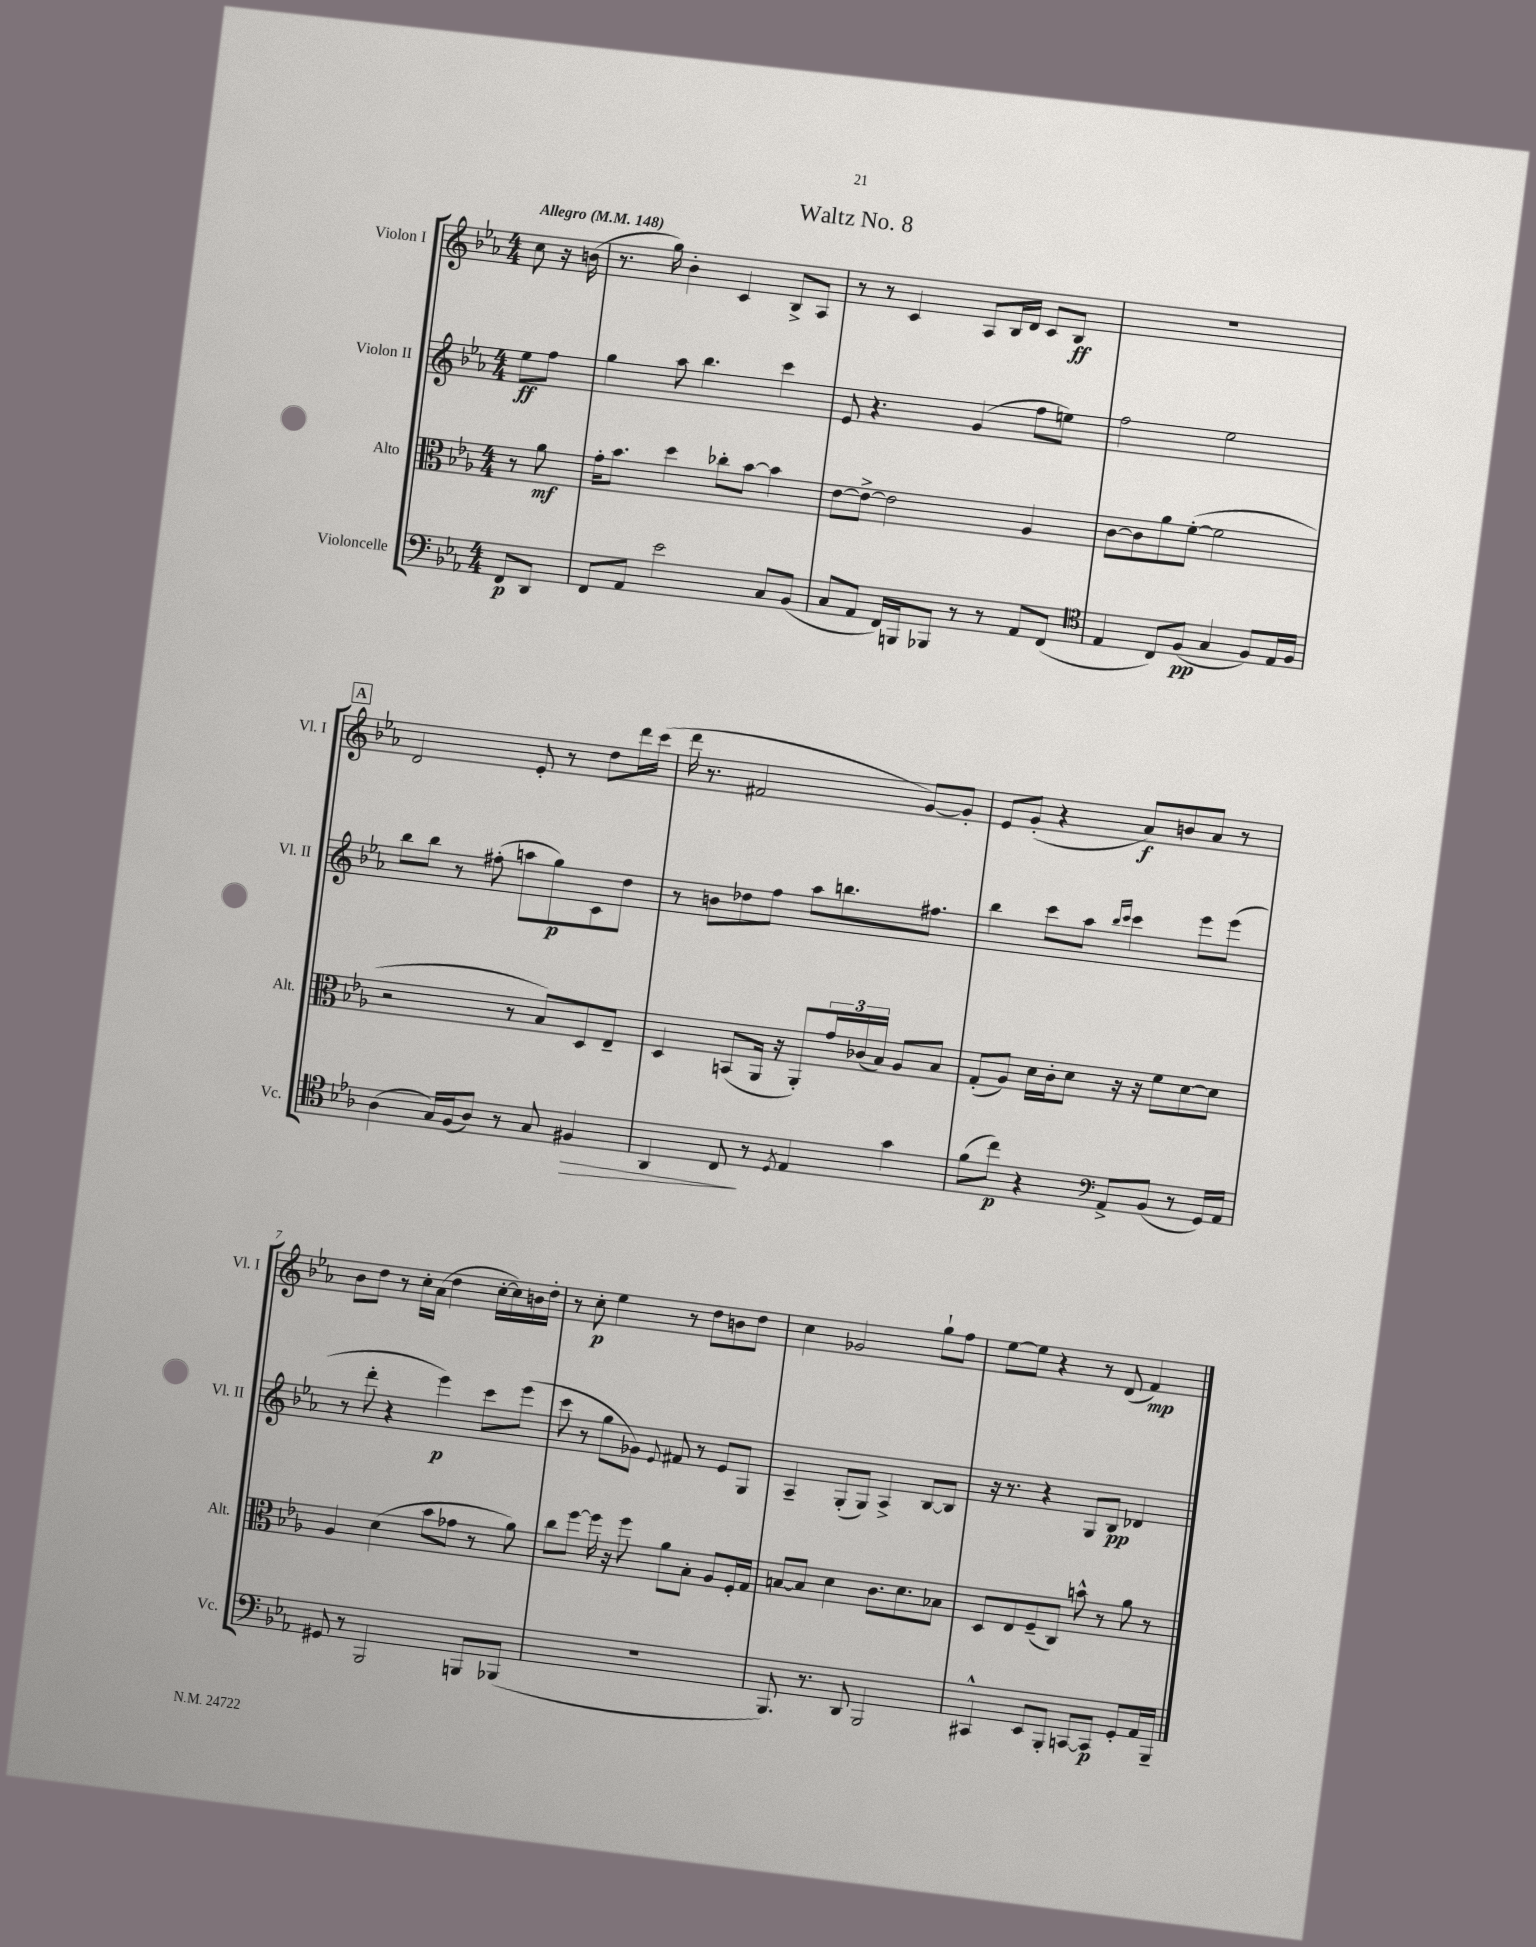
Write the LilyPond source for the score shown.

\header { title = "Waltz No. 8" }
<<
\new StaffGroup <<
\new Staff = "s0" \with { instrumentName = "Violon I" shortInstrumentName = "Vl. I" } {
    \clef treble \key ees \major \numericTimeSignature \time 4/4 \partial 4 \tempo "Allegro" 4 = 148
    c''8 r16 b'16( |
    r8. g''16) bes'4-. c'4 bes8-> aes8 |
    r8 r8 c'4 aes8 bes16 d'16 c'8 bes8\ff |
    R1 |
    \mark \markup { \box "A" } d'2 ees'8-. r8 d''8 d'''16 c'''16( |
    d'''16 r8. fis'2 g'8~) g'8-. |
    ees'8 g'8-.( r4 aes'8\f) b'8 aes'8 r8 |
    bes'8 d''8 r8 c''16-. aes'16( d''4 c''16~-. c''16) b'16 d''16-. |
    r8 c''8-.\p ees''4 r8 d''8 b'8 d''8 |
    c''4 ges'2 g''8-! f''8 |
    ees''8~ ees''8 r4 r8 d'8( f'4\mp) \bar "|." |
}
\new Staff = "s1" \with { instrumentName = "Violon II" shortInstrumentName = "Vl. II" } {
    \clef treble \key ees \major \numericTimeSignature \time 4/4 \partial 4
    ees''8\ff f''8 |
    g''4 aes''8 bes''4. c'''4 |
    ees'8 r4. g'4( f''8 e''8) |
    f''2 ees''2 |
    \mark \markup { \box "A" } bes''8 bes''8 r8 fis''8-.( a''8 g''8\p) c'8 d''8 |
    r8 b'8 des''8 f''8 aes''8 b''8. fis''8. |
    bes''4 c'''8 aes''8 \grace { bes''16 c'''16 } c'''4 ees'''8 ees'''8( |
    r8 d'''8-. r4 ees'''4\p) c'''8 ees'''8( |
    c'''8 r8 g''8 ges'8) \appoggiatura { ees'8 } fis'8 r8 ees'8 g8 |
    aes4-- g8-.( g8) aes4-> bes8~ bes8 |
    r16 r8. r4 g8 bes8\pp des'4 \bar "|." |
}
\new Staff = "s2" \with { instrumentName = "Alto" shortInstrumentName = "Alt." } {
    \clef alto \key ees \major \numericTimeSignature \time 4/4 \partial 4
    r8 aes'8\mf |
    g'16-. bes'8. d''4 ces''8-. bes'8~ bes'4 |
    ees'8~ ees'8~-> ees'2 aes4 |
    c'8~ c'8 aes'8 f'8~-.( f'2 |
    \mark \markup { \box "A" } r2 r8 bes8) d8 ees8-- |
    d4 b,8( aes,16 r16 aes,8-.) \tuplet 3/2 { g'16 ces'16( bes16) } aes8 bes8 |
    g8-.( aes8) d'16 c'16-. d'8 r16 r16 f'8 d'8~ d'8 |
    aes4 d'4( bes'8 ges'8 r8 aes'8) |
    c''8 f''8~ f''16 r16 f''8 aes'8 bes8-. aes8 f16-. g16 |
    b8~ b8 d'4 c'8. d'8. bes8 |
    d8 ees8 f8--( c8) b'8-^ r8 aes'8 r8 \bar "|." |
}
\new Staff = "s3" \with { instrumentName = "Violoncelle" shortInstrumentName = "Vc." } {
    \clef bass \key ees \major \numericTimeSignature \time 4/4 \partial 4
    f,8\p d,8 |
    f,8 aes,8 ees'2 c8 bes,8( |
    c8 aes,8 f,16) b,,16 bes,,8 r8 r8 aes,8 f,8( |
    \clef tenor ees4 c8) f8\pp( g4 f8) ees16 f16 |
    \mark \markup { \box "A" } aes4( g16) f16( aes8) r8 g8 fis4\> |
    aes,4 c8\! r8 \acciaccatura { d8 } ees4 g'4 |
    f'8( c''8\p) r4 \clef bass aes,8-> bes,8( r8 g,16) aes,16 |
    gis,8 r8 bes,,2 b,,8 bes,,8( |
    R1 |
    bes,,8.) r8. d,8 bes,,2 |
    cis,4-^ ees,8 bes,,8-. c,8~ c,8\p g,8-. aes,16 bes,,16-- \bar "|." |
}
>>
>>
